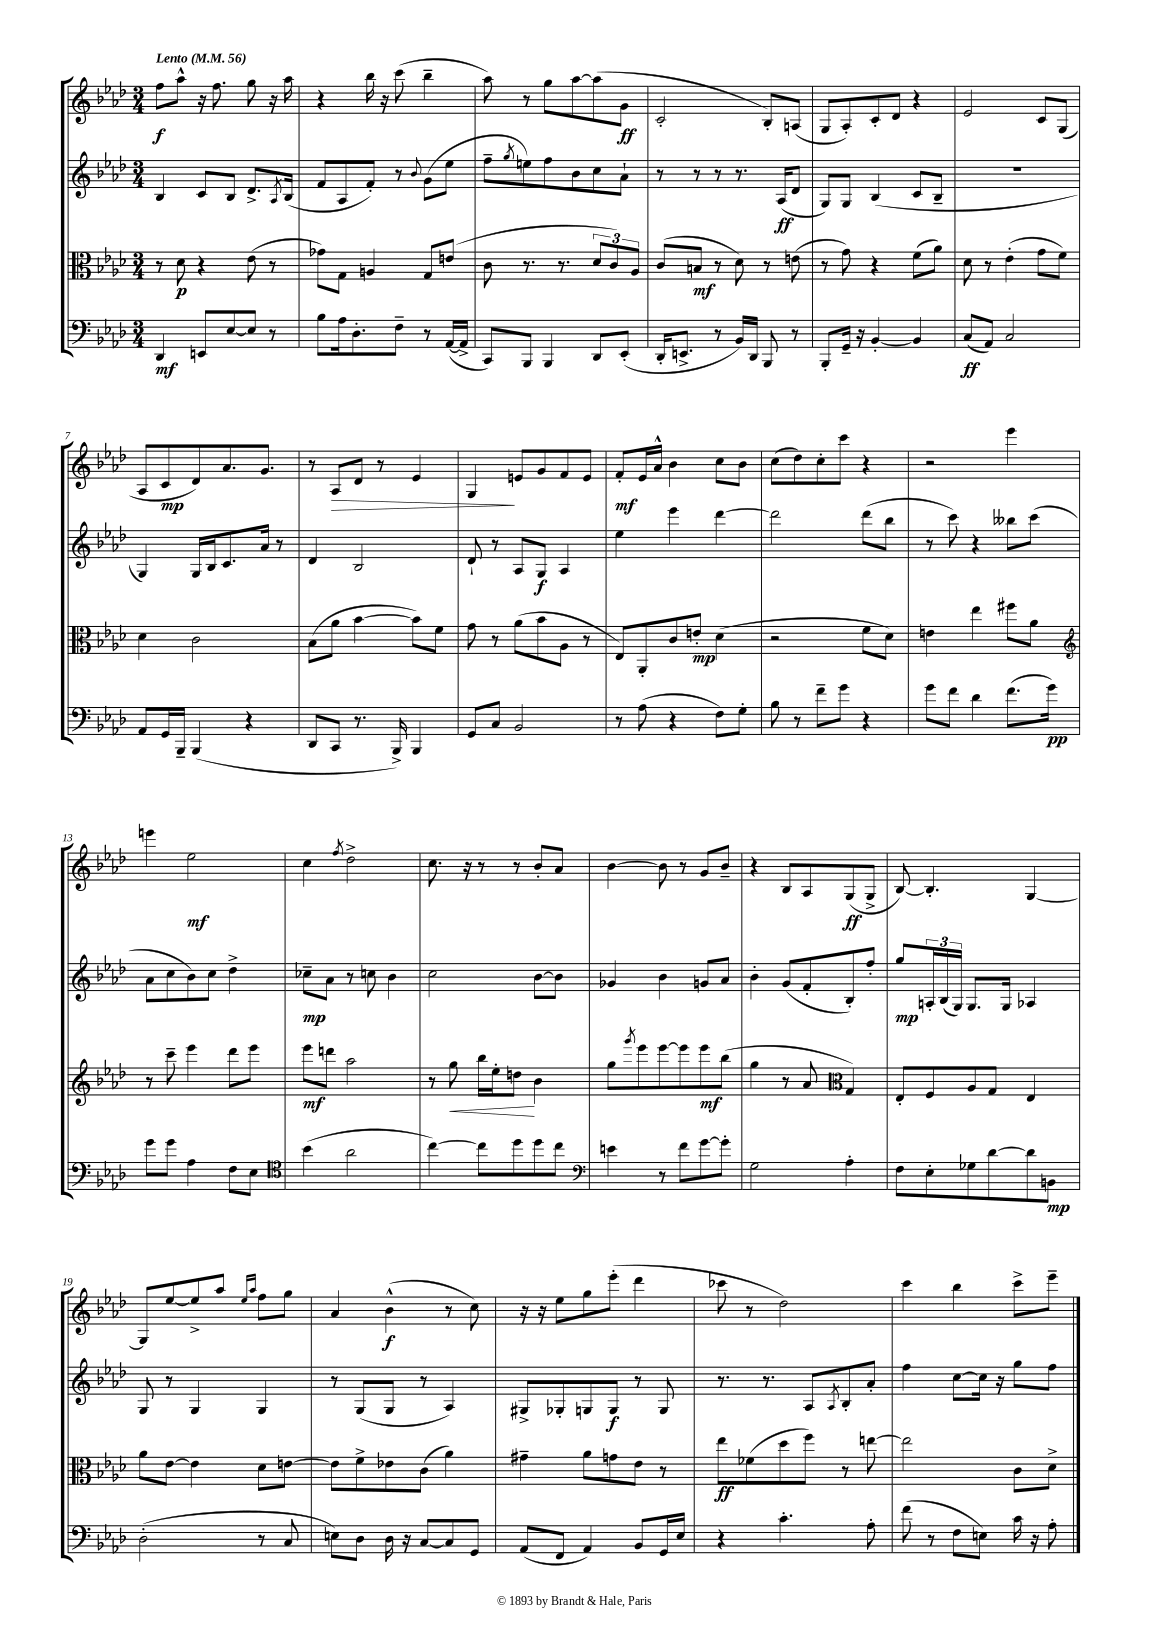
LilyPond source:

<<
\new StaffGroup <<
\new Staff = "s0" {
    \clef treble \key aes \major \numericTimeSignature \time 3/4 \tempo "Lento" 4 = 56
    f''8\f aes''8-^ r16 f''8. g''8 r16 aes''16 |
    r4 bes''16 r16 c'''8( bes''4-- |
    aes''8) r8 g''8 aes''8~ aes''8( g'8\ff |
    c'2-. bes8-.) a8( |
    g8 aes8-.) c'8-. des'8 r4 |
    ees'2 c'8 g8( |
    aes8 c'8\mp des'8) aes'8. g'8. |
    r8 aes8\> des'8 r8 ees'4 |
    g4\! e'8 g'8 f'8 e'8 |
    f'8-.\mf ees'16 aes'16-^ bes'4 c''8 bes'8 |
    c''8( des''8) c''8-. c'''8 r4 |
    r2 ees'''4 |
    e'''4 ees''2\mf |
    c''4 \acciaccatura { f''8 } des''2-> |
    c''8. r16 r8 r8 bes'8-. aes'8 |
    bes'4~ bes'8 r8 g'8 bes'8-- |
    r4 bes8 aes8 g8\ff( g8-> |
    bes8~) bes4.-. g4~ |
    g8 ees''8~ ees''8-> aes''8 \grace { ees''16 aes''16 } f''8 g''8 |
    aes'4 bes'4-^\f( r8 c''8) |
    r16 r16 ees''8 g''8 ees'''8-.( des'''4 |
    ces'''8 r8 des''2) |
    c'''4 bes''4 c'''8-> ees'''8-- \bar "|." |
}
\new Staff = "s1" {
    \clef treble \key aes \major \numericTimeSignature \time 3/4
    bes4 c'8 bes8 des'8.-> \acciaccatura { aes8 } bes16( |
    f'8 aes8 f'8-.) r8 \appoggiatura { bes'8 } g'8( ees''8 |
    f''8-- \acciaccatura { g''8 } e''8) f''8 bes'8 c''8 aes'8-! |
    r8 r8 r8 r8. aes16\ff( des'8 |
    g8) g8 bes4( c'8 bes8-- |
    R2. |
    g4) g16 bes16 c'8. aes'16 r8 |
    des'4 bes2 |
    des'8-! r8 aes8 g8\f aes4 |
    ees''4 ees'''4 des'''4~ |
    des'''2 des'''8( bes''8 |
    r8 c'''8) r4 beses''8 c'''8( |
    aes'8 c''8 bes'8) c''8 des''4-> |
    ces''8--\mp aes'8 r8 c''8 bes'4 |
    c''2 bes'8~ bes'8 |
    ges'4 bes'4 g'8 aes'8 |
    bes'4-. g'8( f'8-. bes8-.) f''8-. |
    g''8\mp \tuplet 3/2 { a16-. bes16( g16) } g8. g16 aes4 |
    g8 r8 g4 g4 |
    r8 g8( g8 r8 aes4) |
    gis8-> ges8-. g8 g8\f r8 g8 |
    r8. r8. aes8 \acciaccatura { aes8 } bes8-. aes'8-. |
    f''4 c''8~ c''16 r16 g''8 f''8 \bar "|." |
}
\new Staff = "s2" {
    \clef alto \key aes \major \numericTimeSignature \time 3/4
    r8 des'8\p r4 ees'8( r8 |
    ges'8) g8 a4 g8 e'8( |
    c'8 r8. r8. \tuplet 3/2 { des'8 c'8) aes8 } |
    c'8( b8\mf r8 des'8) r8 e'8( |
    r8 g'8) r4 f'8( aes'8) |
    des'8 r8 ees'4-.( g'8 f'8) |
    des'4 c'2 |
    bes8( aes'8 bes'4~ bes'8) f'8 |
    g'8 r8 aes'8( bes'8 aes8 r8 |
    ees8) aes,8-. c'8 e'8-.\mp des'4( |
    r2 f'8 des'8) |
    e'4 ees''4 fis''8 aes'8 |
    \clef treble r8 c'''8-- ees'''4 des'''8 ees'''8 |
    ees'''8\mf d'''8 aes''2 |
    r8 g''8\< bes''16 ees''16-. d''8\! bes'4 |
    g''8 \acciaccatura { g'''8 } ees'''8 ees'''8~ ees'''8 ees'''8\mf bes''8( |
    g''4 r8 aes'8 \clef alto g4) |
    ees8-. f8 aes8 g8 ees4 |
    aes'8 ees'8~ ees'4 des'8 e'8~ |
    e'8 f'8-> ees'8 c'8( aes'4) |
    gis'4-- aes'8 g'8 ees'8 r8 |
    ees''8\ff fes'8( des''8 f''8) r8 e''8~ |
    e''2 c'8 des'8-> \bar "|." |
}
\new Staff = "s3" {
    \clef bass \key aes \major \numericTimeSignature \time 3/4
    des,4\mf e,8 ees8~ ees8 r8 |
    bes8 aes16 des8.-. f8-- r8 aes,16~( aes,16-> |
    c,8) bes,,8 bes,,4 des,8 ees,8-.( |
    des,16-. e,8.-> r8 bes,16) des,16 bes,,8 r8 |
    bes,,8-. g,16-- r16 bes,4~-. bes,4 |
    c8\ff( aes,8) c2 |
    aes,8 g,16 bes,,16-- bes,,4( r4 |
    des,8 c,8 r8. bes,,16->) bes,,4 |
    g,8 c8 bes,2 |
    r8 aes8( r4 f8) g8-. |
    bes8 r8 f'8-- g'8 r4 |
    g'8 f'8 des'4 f'8.( g'16\pp) |
    g'8 g'8 aes4 f8 ees8 |
    \clef tenor bes'4( aes'2 |
    c''4~) c''8 des''8 des''8 c''8 |
    \clef bass e'4 r8 f'8 g'8~ g'8-. |
    g2 aes4-. |
    f8 ees8-. ges8 des'8~ des'8 b,8\mp |
    des2-.( r8 c8 |
    e8) des8 des16 r16 c8~ c8 g,8 |
    aes,8( f,8 aes,4) bes,8 g,16 ees16 |
    r4 c'4.-. aes8-. |
    f'8( r8 f8 e8) c'16 r16 aes8-. \bar "|." |
}
>>
>>
